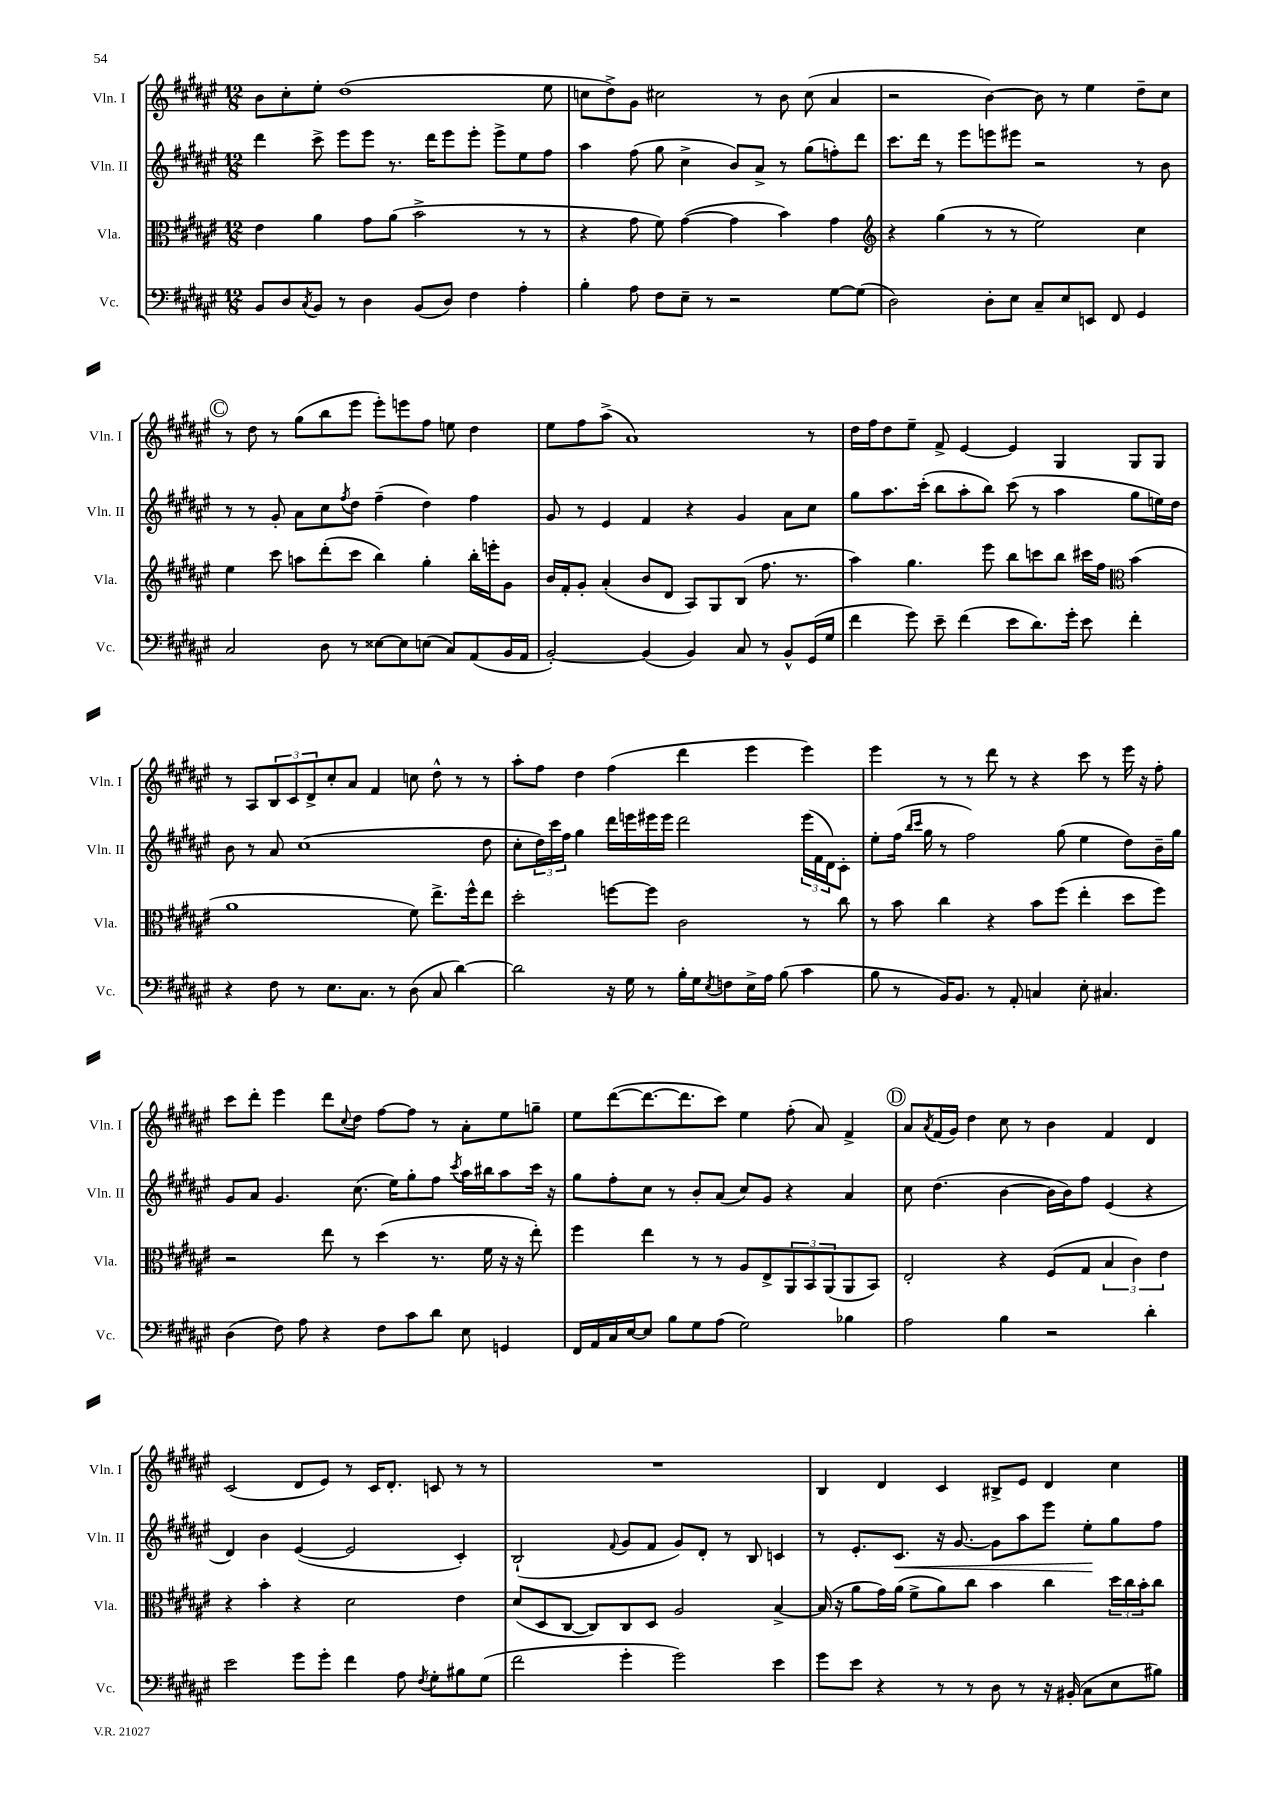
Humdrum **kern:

**kern	**kern	**kern	**kern
*staff4	*staff3	*staff2	*staff1
*clefF4	*clefC3	*clefG2	*clefG2
*k[f#c#g#d#a#e#]	*k[f#c#g#d#a#e#]	*k[f#c#g#d#a#e#]	*k[f#c#g#d#a#e#]
*M12/8	*M12/8	*M12/8	*M12/8
8BB/L	4e#\	4ddd#\	8b\L
8D#/	.	.	8cc#'\
8qC#/	.	.	.
8BB/J	4a#\	8ccc#^\	8ee#'\J
8r	.	8eee#\L	(1dd#
4D#\	8g#\L	8eee#\J	.
.	(8a#\J	8.r	.
(8BB/L	2b^\	.	.
.	.	16ddd#\LK	.
8D#/J)	.	8eee#\	.
4F#\	.	8eee#'\J	.
.	.	8eee#^\L	.
4A#'\	8r	8ee#\	.
.	8r	8ff#\J	8ee#\
=	=	=	=
4B'\	4r	4aa#\	8cc\L
.	.	.	8dd#^\)
8A#\	8g#\	(8ff#\	8g#\J
8F#\L	8f#\)	8gg#\	2cc#\
8E#~\J	([4g#\	4cc#^\	.
8r	.	.	.
2r	4g#\]	8b/L)	.
.	.	8a#^/J	8r
.	4b\)	8r	8b\
.	.	(8gg#\L	(8cc#\
[8G#\L	4g#\	8ff'\)	4a#/
(8G#\]J	.	8ddd#\J	.
=	=	=	=
*	*clefG2	*	*
2D#\)	4r	8.ccc#\L	2r
.	.	16ddd#\Jk	.
.	(4gg#\	8r	.
.	.	8eee#\L	.
8D#'\L	8r	8eee\	[4b\)
8E#\J	8r	8eee#\J	.
8C#~/L	2ee#\)	2r	8b\]
8E#/	.	.	8r
8EE/J	.	.	4ee#\
8FF#/	.	.	.
4GG#/	4cc#\	8r	8dd#~\L
.	.	8b\	8cc#\J
=	=	=	=
2C#/	4ee#\	8r	8r
.	.	8r	8dd#\
.	8ccc#\	8g#'/	8r
.	8aa\L	8a#\L	(8gg#\L
8D#\	(8ddd#'\	8cc#\	8bb\
.	.	8qff#/	.
8r	8ccc#\J	8dd#\J	8eee#\J
[8E##\L	4bb\)	(4ff#~\	8eee#'\L)
8E##\]	.	.	8eee\
(8E\J	4gg#'\	4dd#\)	8ff#\J
8C#/L)	.	.	8ee\
(8AA#/	16bb'\LL	4ff#\	4dd#\
.	16eee'\J	.	.
16BB/L	8g#\J	.	.
16AA#/JJ	.	.	.
=	=	=	=
[2BB'/)	16b/LL	8g#/	8ee#\L
.	16f#'/J	.	.
.	8g#'/J	8r	8ff#\
.	(4a#'/	4e#/	(8aa#^\J
.	.	.	1a#)
(4BB/]	8b/L	4f#/	.
.	8d#/J	.	.
4BB/)	8A#/L)	4r	.
.	8G#/	.	.
8C#/	(8B/J	4g#/	.
8r	8.ff#\	.	.
8BB^^/L	.	8a#\L	.
.	8.r	.	.
(16GG#/L	.	8cc#\J	8r
16G#/JJ	.	.	.
=	=	=	=
4f#\	4aa#\)	8gg#\L	16dd#\LL
.	.	.	16ff#\J
.	.	8.aa#\	8dd#\
8g#\)	4.gg#\	.	8ee#~\J
.	.	(16ccc#'\Jk	.
8e#~\	.	8bb\L	8f#^/
(4f#\	.	8aa#'\	[4e#/
.	8eee#\	8bb\J)	.
8e#\L	8bb\L	(8ccc#\	4e#/]
8.d#\)	8ccc\	8r	.
.	8bb\J	4aa#\	4G#/
16g#'\Jk	.	.	.
8e#\	16ccc#\LL	.	.
.	16ff#\JJ	.	.
*	*clefC3	*	*
4f#'\	(4b\	8gg#\L	8G#/L
.	.	16ee\L)	8G#/J
.	.	16dd#\JJ	.
=	=	=	=
4r	1a#	8b\	8r
.	.	8r	8A#/L
8F#\	.	8a#/	12B/
.	.	.	12c#/
8r	.	(1cc#	.
.	.	.	12d#^/
8.E#\L	.	.	8cc#'/
.	.	.	8a#/J
8.C#\J	.	.	.
.	.	.	4f#/
8r	.	.	.
(8D#\	8f#\)	.	8cc\
8C#/	8.ee#^\L	.	8dd#^^\
[4d#\)	.	.	8r
.	16ff#^^\k	.	.
.	8ee#\J	8dd#\	8r
=	=	=	=
2d#\]	2dd#'\	8cc#'\L	8aa#'\L
.	.	24dd#\L)	8ff#\J
.	.	24ccc#\	.
.	.	24ff#\JJ	.
.	.	4gg#\	4dd#\
16r	[8ff\L	16ddd#\LL	(4ff#\
16G#\	.	16eee\	.
8r	8ff\]J	16eee#\	.
.	.	16eee#\JJ	.
16B'\LL	2c#\	2ddd#\	4ddd#\
16G#\J	.	.	.
8qE#/	.	.	.
8F\	.	.	.
16E#^\L	.	.	4eee#\
16A#\JJ	.	.	.
(8B\	.	.	.
4c#\	8r	(24eee#\LL	4eee#\)
.	.	24f#\	.
.	.	24d#\J)	.
.	8cc#\	8c#'\J	.
=	=	=	=
8B\	8r	8ee#'\L	4eee#\
8r	8b\	(16ff#\Jk	.
.	.	16qqbb/LL	.
.	.	16qqccc#/JJ	.
.	.	16gg#\	.
16BB/LK)	4cc#\	8r	8r
8.BB/J	.	.	.
.	.	2ff#\)	8r
8r	4r	.	8ddd#\
8AA#'/	.	.	8r
4C/	8b\L	.	4r
.	(8ff#\J	(8gg#\	.
8E#'\	4ee#'\	4ee#\	8ccc#\
4.C#/	.	.	8r
.	8dd#\L	8dd#\L)	16eee#\
.	.	.	16r
.	8ff#\J)	16b~\L	8ff#'\
.	.	16gg#\JJ	.
=	=	=	=
(4D#\	2r	8g#/L	8ccc#\L
.	.	8a#/J	8ddd#'\J
8F#\)	.	4.g#/	4eee#\
8A#\	.	.	.
4r	8ee#\	.	8ddd#\L
.	.	.	8qqcc#/
.	8r	(8.cc#\	8dd#\J
8F#\L	(4dd#\	.	[8ff#\L
.	.	16ee#\LK)	.
8c#\	.	8gg#'\	8ff#\]J
8d#\J	8.r	8ff#\J	8r
.	.	8qccc#/	.
8E#\	.	16aa#\LL	8a#'\L
.	16f#\	16bb#\J	.
4GG/	16r	8aa#\	8ee#\
.	16r	.	.
.	8ee#'\)	16ccc#\Jk	8gg~\J
.	.	16r	.
=	=	=	=
16FF#/LL	4ff#\	8gg#\L	8ee#\L
16AA#/	.	.	.
16C#/	.	8ff#'\	([8ddd#\
[16E#/J	.	.	.
8E#/]J	4ee#\	8cc#\J	8.ddd#\_
8B\L	.	8r	.
.	.	.	8.ddd#\]
8G#\	8r	8b'/L	.
(8A#\J	8r	(8a#/J	8ccc#\J)
2G#\)	8A#/L	8cc#/L)	4ee#\
.	8E#^/	8g#/J	.
.	12AA#/	4r	(8ff#'\
.	12BB/	.	.
.	.	.	8a#/)
.	(12AA#/	.	.
4B-\	8AA#/	4a#/	4f#^/
.	8BB/J)	.	.
=	=	=	=
2A#\	2E#'/	8cc#\	8a#/L
.	.	.	8qa#/
.	.	(4.dd#\	(16f#/L
.	.	.	16g#/JJ)
.	.	.	4dd#\
4B\	4r	[4b\	8cc#\
.	.	.	8r
2r	(8F#/L	16b\]LL	4b\
.	.	16b\J)	.
.	8G#/J	8ff#\J	.
.	6B/	(4e#/	4f#/
.	6c#\)	.	.
4d#'\	.	4r	4d#/
.	6e#\	.	.
=	=	=	=
2e#\	4r	4d#/)	(2c#/
.	4b'\	4b\	.
8g#\L	4r	([4e#/	8d#/L
8g#'\J	.	.	8e#/J)
4f#\	2d#\	2e#/]	8r
.	.	.	16c#/LK
.	.	.	8.d#'/J
8A#\	.	.	.
8qF#/	.	.	.
8G#'\L	.	.	8c/
8B#\	4e#\	4c#'/)	8r
(8G#\J	.	.	8r
=	=	=	=
2f#\	(8d#/L	(2B`/	1.r
.	8D#/	.	.
.	[8C#/J	.	.
.	8C#/]L)	.	.
.	.	8qqf#/	.
4g#'\	8C#/	8g#/L	.
.	8D#/J	8f#/J	.
2g#\)	2A#/	8g#/L)	.
.	.	8d#'/J	.
.	.	8r	.
.	.	8B/	.
4e#\	[4B^/	4c/	.
=	=	=	=
8g#\L	(16B/]	8r	4B/
.	16r	.	.
8e#\J	8a#\L	8.e#'/L	.
4r	16g#\L)	.	4d#/
.	(16a#\JJ	8.c#/J	.
.	8f#^\L	.	.
8r	8a#\)	16r	4c#/
.	.	[8.g#/	.
8r	8cc#\J	.	.
8D#\	4b\	8g#\]L	8B#^/L
8r	.	8aa#\	8e#/J
16r	4cc#\	8eee#\J	4d#/
(16BB#'/	.	.	.
8C#\L	.	8ee#'\L	.
8E#\	24dd#\LL	8gg#\	4cc#\
.	24cc#\	.	.
.	24b'\J	.	.
8B#\J)	8cc#\J	8ff#\J	.
==	==	==	==
*-	*-	*-	*-
